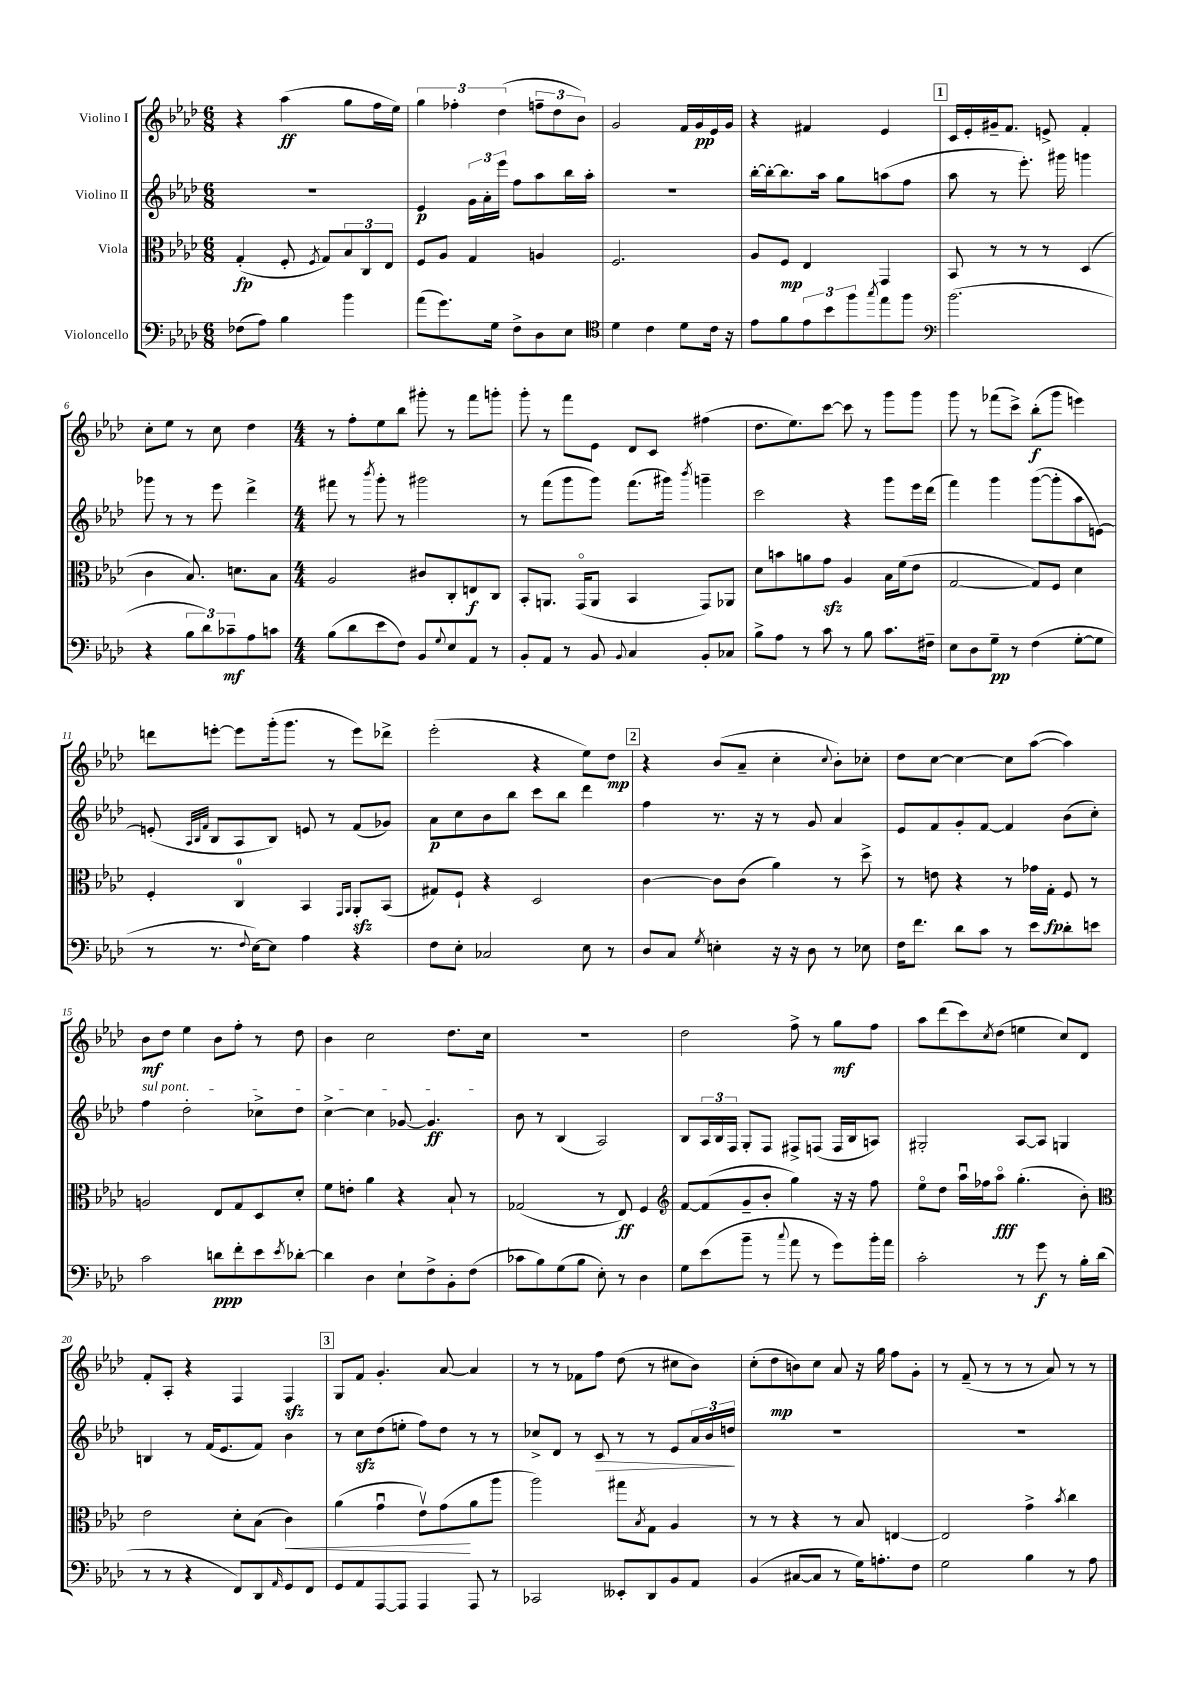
<<
\new StaffGroup <<
\new Staff = "s0" \with { instrumentName = "Violino I" } {
    \clef treble \key aes \major \numericTimeSignature \time 6/8
    r4 aes''4\ff( g''8 f''16 ees''16) |
    \tuplet 3/2 { g''4 fes''4-. des''4( } \tuplet 3/2 { f''8-- des''8 bes'8) } |
    g'2 f'16 g'16\pp ees'16 g'16 |
    r4 fis'4 ees'4 |
    \mark \markup { \box "1" } c'16 ees'16-. gis'16-- f'8. e'8-> f'4-. |
    c''8-. ees''8 r8 c''8 des''4 |
    \numericTimeSignature \time 4/4 r8 f''8-. ees''8 bes''8 gis'''8-. r8 f'''8 g'''8-. |
    g'''8-. r8 f'''8 ees'8 des'8 c'8 fis''4( |
    des''8. ees''8.) c'''8~ c'''8 r8 g'''8 g'''8 |
    g'''8 r8 fes'''8( c'''8->) bes''8-.\f( g'''8 e'''4) |
    d'''8 e'''8~-. e'''8 g'''16-.( g'''8. r8 e'''8) des'''8-> |
    ees'''2-.( r4 ees''8) des''8\mp |
    \mark \markup { \box "2" } r4 bes'8( aes'8-- c''4-. \appoggiatura { c''8 } bes'8-.) ces''8-. |
    des''8 c''8~ c''4~ c''8 aes''8~( aes''4) |
    bes'8\mf des''8 ees''4 bes'8 f''8-. r8 des''8 |
    bes'4 c''2 des''8. c''16 |
    R1 |
    des''2 f''8-> r8 g''8\mf f''8 |
    aes''8 des'''8( c'''8) \acciaccatura { c''8 } des''8( e''4 c''8) des'8 |
    f'8-. aes8-. r4 f4 f4\sfz |
    \mark \markup { \box "3" } g8 f'8 g'4.-. aes'8~ aes'4 |
    r8 r8 fes'8 f''8 des''8( r8 cis''8 bes'8) |
    c''8-.( des''8\mp b'8) c''8 aes'8 r16 g''16 f''8 g'8-. |
    r8 f'8--( r8 r8 r8 aes'8) r8 r8 \bar "|." |
}
\new Staff = "s1" \with { instrumentName = "Violino II" } {
    \clef treble \key aes \major \numericTimeSignature \time 6/8
    R2. |
    ees'4\p \tuplet 3/2 { g'16 aes'16-. ees'''16 } f''8 aes''8 bes''16 aes''16-. |
    R2. |
    bes''16~-. bes''16~-. bes''8. aes''16 g''8 a''8( f''8 |
    \mark \markup { \box "1" } aes''8 r8 ees'''8.-.) gis'''16 g'''4 |
    ges'''8 r8 r8 ees'''8 des'''4-> |
    \numericTimeSignature \time 4/4 fis'''8 r8 \acciaccatura { bes'''8 } g'''8-. r8 gis'''2 |
    r8 f'''8( g'''8 g'''8) f'''8.( gis'''16) \acciaccatura { bes'''8 } g'''4-- |
    c'''2 r4 g'''8 ees'''16 des'''16( |
    f'''4) g'''4 g'''8~( g'''8-. aes''8 e'8~) |
    e'8-.( \grace { aes32 bes32 f'32 } bes8 aes8 bes8) e'8 r8 f'8( ges'8) |
    aes'8\p c''8 bes'8 bes''8 c'''8 bes''8 des'''4 |
    \mark \markup { \box "2" } f''4 r8. r16 r8 g'8 aes'4 |
    ees'8 f'8 g'8-. f'8~ f'4 bes'8( c''8-.) |
    \once \override TextSpanner.bound-details.left.text = \markup { \italic "sul pont." } f''4\startTextSpan des''2-. ces''8-> des''8 |
    c''4~-> c''4 ges'8~ ges'4.\ff\stopTextSpan |
    bes'8 r8 bes4( aes2) |
    bes8 \tuplet 3/2 { aes16 bes16 f16 } g8-. f8 fis8-> f8( f16 bes16 a8) |
    gis2-. aes8~ aes8 g4 |
    b4 r8 f'16( ees'8. f'8) bes'4 |
    \mark \markup { \box "3" } r8 c''8\sfz des''8( e''8-. f''8) des''8 r8 r8 |
    ces''8-> des'8 r8 c'8\> r8 r8 ees'8 \tuplet 3/2 { aes'16 bes'16 d''16\! } |
    R1 |
    R1 \bar "|." |
}
\new Staff = "s2" \with { instrumentName = "Viola" } {
    \clef alto \key aes \major \numericTimeSignature \time 6/8
    g4-.\fp( f8-. \acciaccatura { f8 } g8) \tuplet 3/2 { bes8 c8 ees8 } |
    f8 aes8 g4 a4 |
    f2. |
    aes8 f8\mp ees4 g,4 |
    \mark \markup { \box "1" } bes,8 r8 r8 r8 des4( |
    c'4 bes8.) d'8. bes8 |
    \numericTimeSignature \time 4/4 aes2 cis'8 c8-. e8\f c8 |
    bes,8-. a,8. g,16\flageolet( a,8 bes,4 g,8) aes,8 |
    des'8 b'8 a'8 g'8\sfz aes4 bes16 f'16( ees'8 |
    g2~ g8) f8 des'4 |
    f4-. c4-0 bes,4 \grace { g,16 aes,16 } aes,8-.\sfz bes,8( |
    gis8) f8-! r4 des2 |
    \mark \markup { \box "2" } c'4~ c'8 c'8( aes'4) r8 des''8-> |
    r8 e'8 r4 r8 ges'16 g16-.\fp f8 r8 |
    a2 ees8 g8 des8 des'8-. |
    f'8 e'8-. aes'4 r4 bes8-! r8 |
    ges2( r8 ees8\ff) f4 |
    \clef treble f'8~ f'8( g'8-- bes'8-. g''4) r16 r16 f''8 |
    ees''8\flageolet des''8 aes''16\downbow fes''16 aes''8\flageolet\fff g''4.-.( bes'8-.) |
    \clef alto ees'2 des'8-. bes8( c'4\<) |
    \mark \markup { \box "3" } aes'4( g'4\downbow ees'8\upbow) g'8\!( aes'8 aes''8 |
    aes''2) gis''8 \acciaccatura { bes8 } g8 aes4 |
    r8 r8 r4 r8 bes8 e4~ |
    e2 g'4-> \acciaccatura { bes'8 } c''4 \bar "|." |
}
\new Staff = "s3" \with { instrumentName = "Violoncello" } {
    \clef bass \key aes \major \numericTimeSignature \time 6/8
    fes8( aes8) bes4 bes'4 |
    aes'8( g'8.) g16 f8-> des8 ees8 |
    \clef tenor des'4 c'4 des'8 c'16 r16 |
    ees'8 f'8 \tuplet 3/2 { ees'8 bes'8 f''8 } \acciaccatura { g''8 } ees''8 f''8 |
    \mark \markup { \box "1" } \clef bass bes'2.( |
    r4 \tuplet 3/2 { bes8 des'8) ces'8--\mf } aes8 c'8 |
    \numericTimeSignature \time 4/4 bes8( des'8 ees'8 f8) bes,8 \appoggiatura { g8 } ees8 aes,8 r8 |
    bes,8-. aes,8 r8 bes,8 \appoggiatura { bes,8 } c4 bes,8-. ces8 |
    bes8-> aes8 r8 c'8 r8 bes8 c'8. fis16-- |
    ees8 des8 g8--\pp r8 f4( g8~-. g8 |
    r8 r8. \appoggiatura { f8 } ees16~) ees8 aes4 r4 |
    f8 ees8-. ces2 ees8 r8 |
    \mark \markup { \box "2" } des8 c8 \acciaccatura { g8 } e4-. r16 r16 des8 r8 ees8 |
    f16 f'8. des'8 c'8 r8 ees'8 des'8-. e'8 |
    c'2 d'8\ppp f'8-. ees'8 \acciaccatura { ees'8 } des'8~-. |
    des'4 des4 ees8-! f8-> bes,8-. f8( |
    ces'8 bes8) g8( bes8 ees8-.) r8 des4 |
    g8 ees'8( bes'8-- r8 \appoggiatura { c''8 } aes'8 r8 g'8) bes'16-. aes'16 |
    c'2-. r8 g'8\f r8 bes16-. des'16( |
    r8 r8 r4 f,8) des,8 \grace { aes,16 } g,8 f,8 |
    \mark \markup { \box "3" } g,8 aes,8 aes,,8~ aes,,8 aes,,4 aes,,8 r8 |
    ces,2 eeses,8-. des,8 bes,8 aes,8 |
    bes,4( cis8~ cis8 r8 g16) a8.-. f8 |
    g2 bes4 r8 aes8 \bar "|." |
}
>>
>>
